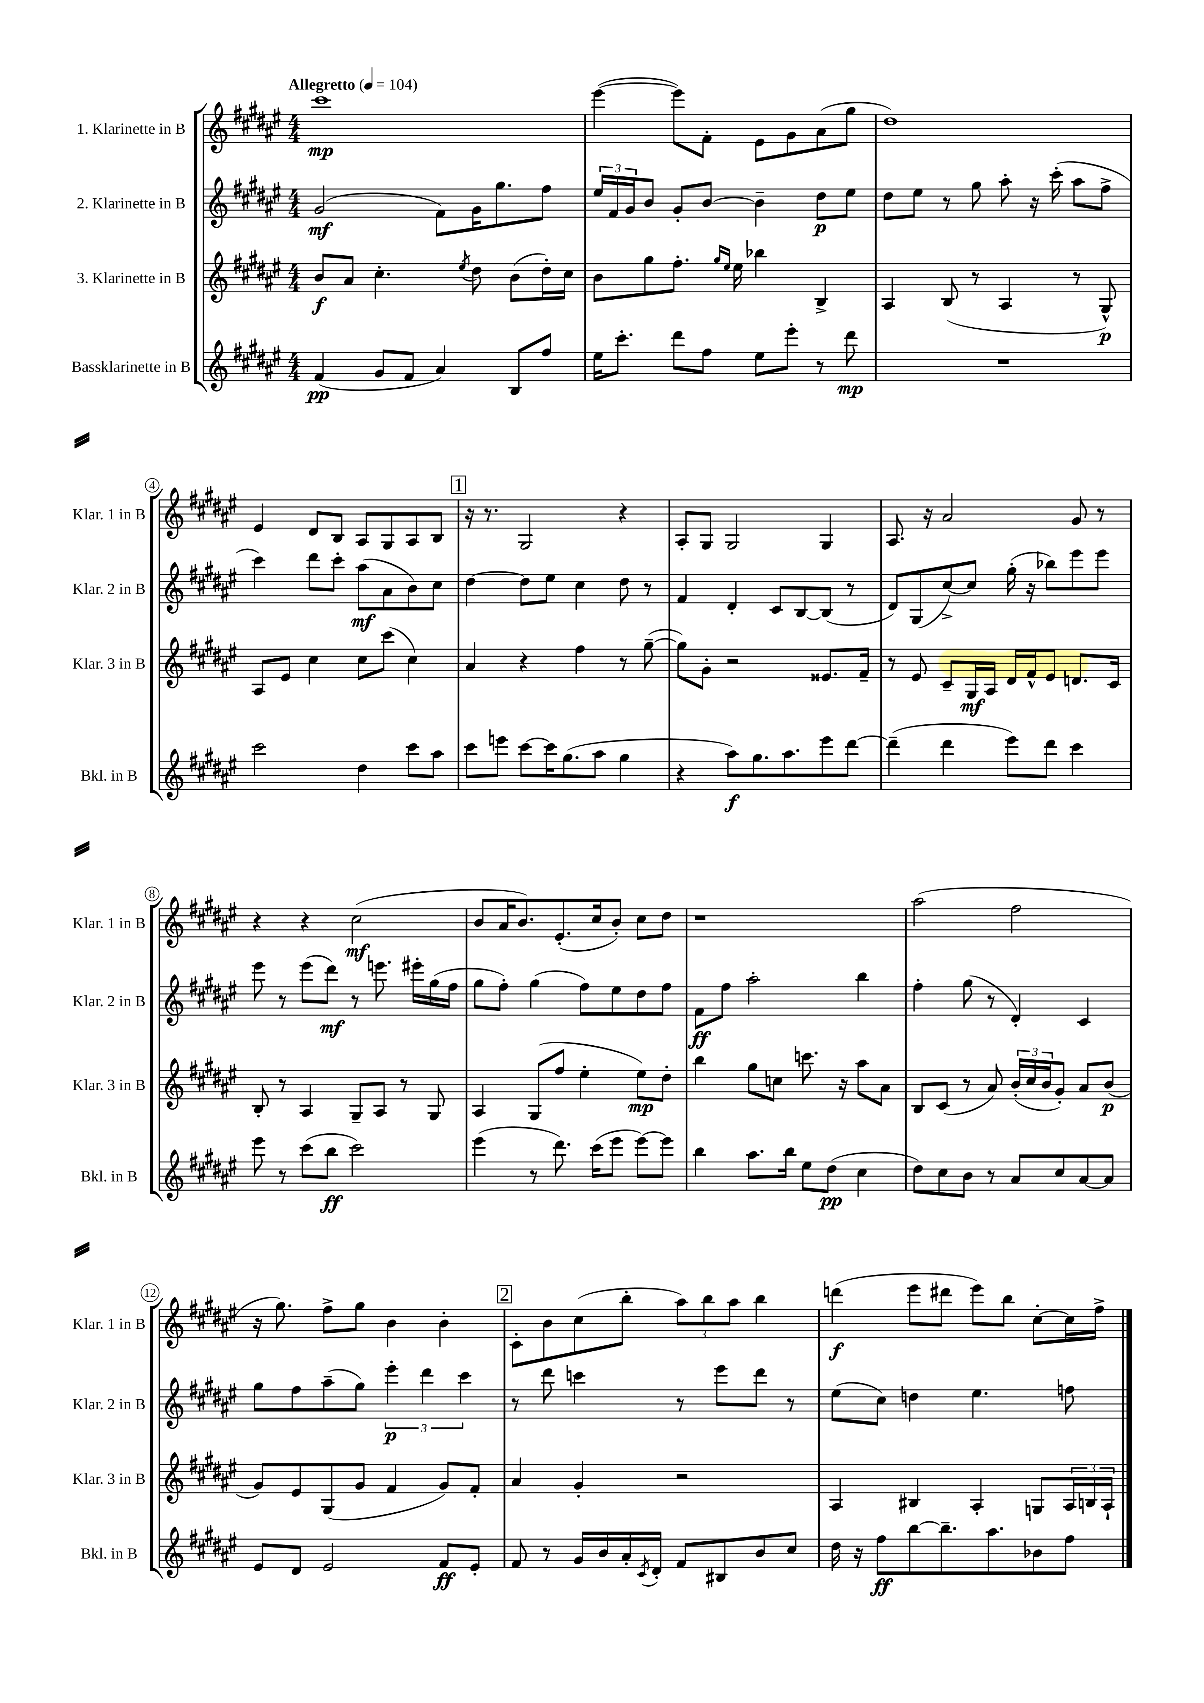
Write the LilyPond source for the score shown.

<<
\new StaffGroup <<
\new Staff = "s0" \with { instrumentName = "1. Klarinette in B" shortInstrumentName = "Klar. 1 in B" } {
    \clef treble \key fis \major \numericTimeSignature \time 4/4 \tempo "Allegretto" 4 = 104
    cis'''1\mp |
    eis'''4~( eis'''8) fis'8-. eis'8 gis'8 ais'8( gis''8 |
    dis''1) |
    eis'4 dis'8 b8 ais8 gis8 ais8 b8 |
    \mark \markup { \box "1" } r16 r8. gis2 r4 |
    ais8-. gis8 gis2 gis4 |
    ais8. r16 ais'2 gis'8 r8 |
    r4 r4 cis''2\mf( |
    b'8 ais'16 b'8.) eis'8.-.( cis''16 b'8-.) cis''8 dis''8 |
    r1 |
    ais''2( fis''2 |
    r16 gis''8.) fis''8-> gis''8 b'4 b'4-. |
    \mark \markup { \box "2" } cis'8-. b'8 cis''8( b''8-. \tuplet 3/2 { ais''8) b''8 ais''8 } b''4 |
    d'''4\f( eis'''8 dis'''8 eis'''8) b''8 cis''8~-. cis''16 fis''16-> \bar "|." |
}
\new Staff = "s1" \with { instrumentName = "2. Klarinette in B" shortInstrumentName = "Klar. 2 in B" } {
    \clef treble \key fis \major \numericTimeSignature \time 4/4
    gis'2\mf( fis'8) gis'16 gis''8. fis''8 |
    \tuplet 3/2 { eis''16 fis'16 gis'16 } b'8 gis'8-. b'8~ b'4-- dis''8\p eis''8 |
    dis''8 eis''8 r8 gis''8 ais''8-. r16 cis'''16-.( ais''8 fis''8-> |
    cis'''4) dis'''8 cis'''8-. ais''8\mf( ais'8 b'8) cis''8 |
    \mark \markup { \box "1" } dis''4~ dis''8 eis''8 cis''4 dis''8 r8 |
    fis'4 dis'4-. cis'8 b8~ b8( r8 |
    dis'8) gis8( cis''8~->) cis''8 gis''16-.( r16 bes''8) eis'''8 eis'''8 |
    eis'''8 r8 eis'''8( dis'''8\mf) r8 e'''8. eis'''16-. gis''16( fis''16 |
    gis''8 fis''8-.) gis''4( fis''8) eis''8 dis''8 fis''8 |
    fis'8\ff fis''8 ais''2-. b''4 |
    fis''4-. gis''8( r8 dis'4-.) cis'4 |
    gis''8 fis''8 ais''8--( gis''8) \tuplet 3/2 { eis'''4-.\p dis'''4 cis'''4 } |
    \mark \markup { \box "2" } r8 dis'''8 c'''4 r8 eis'''8 dis'''8 r8 |
    eis''8( cis''8) d''4 eis''4. f''8 \bar "|." |
}
\new Staff = "s2" \with { instrumentName = "3. Klarinette in B" shortInstrumentName = "Klar. 3 in B" } {
    \clef treble \key fis \major \numericTimeSignature \time 4/4
    b'8\f ais'8 cis''4.-. \acciaccatura { eis''8 } dis''8 b'8( dis''16-.) cis''16 |
    b'8 gis''8 fis''8.-. \grace { gis''16 eis''16 } eis''16 bes''4 b4-> |
    ais4 b8( r8 ais4 r8 gis8-^\p) |
    ais8 eis'8 cis''4 cis''8 cis'''8( cis''4) |
    \mark \markup { \box "1" } ais'4 r4 fis''4 r8 gis''8~--( |
    gis''8) gis'8-. r2 eisis'8. fis'16-- |
    r8 eis'8 cis'8-- gis16\mf ais16 dis'16 fis'16-^ eis'8 d'8. cis'16 |
    b8-. r8 ais4 gis8-- ais8 r8 gis8 |
    ais4 gis8( fis''8 eis''4-. eis''8\mp) dis''8-. |
    b''4 gis''8 c''8 c'''8. r16 ais''8 ais'8 |
    b8 cis'8( r8 ais'8) \tuplet 3/2 { b'16-.( cis''16 b'16 } gis'8-.) ais'8 b'8\p( |
    gis'8) eis'8 gis8( gis'8 fis'4 gis'8) fis'8-. |
    \mark \markup { \box "2" } ais'4 gis'4-. r2 |
    ais4 bis4 ais4-. g8 \tuplet 3/2 { ais16 b16 ais16-! } \bar "|." |
}
\new Staff = "s3" \with { instrumentName = "Bassklarinette in B" shortInstrumentName = "Bkl. in B" } {
    \clef treble \key fis \major \numericTimeSignature \time 4/4
    fis'4\pp( gis'8 fis'8 ais'4) b8 fis''8 |
    eis''16 cis'''8.-. dis'''8 fis''8 eis''8 eis'''8-. r8 dis'''8\mp |
    R1 |
    cis'''2 dis''4 cis'''8 ais''8 |
    \mark \markup { \box "1" } cis'''8 e'''8 cis'''8~ cis'''16 gis''8.( ais''8 gis''4 |
    r4 ais''8\f) gis''8. ais''8. eis'''8 dis'''8~ |
    dis'''4--( dis'''4 eis'''8) dis'''8 cis'''4 |
    eis'''8 r8 cis'''8( b''8\ff cis'''2) |
    eis'''4( r8 dis'''8.) cis'''16( eis'''8 eis'''8~) eis'''8 |
    b''4 ais''8. b''16 eis''8 dis''8\pp( cis''4 |
    dis''8) cis''8 b'8 r8 ais'8 cis''8 ais'8~ ais'8 |
    eis'8 dis'8 eis'2 fis'8\ff eis'8-. |
    \mark \markup { \box "2" } fis'8 r8 gis'16 b'16 ais'16-. \acciaccatura { cis'8 } dis'16-. fis'8 bis8 b'8 cis''8 |
    dis''16 r16 fis''8\ff b''8~ b''8.-- ais''8. bes'8 fis''8 \bar "|." |
}
>>
>>
\layout { \context { \Score \override BarNumber.stencil = #(make-stencil-circler 0.1 0.3 ly:text-interface::print) } }
